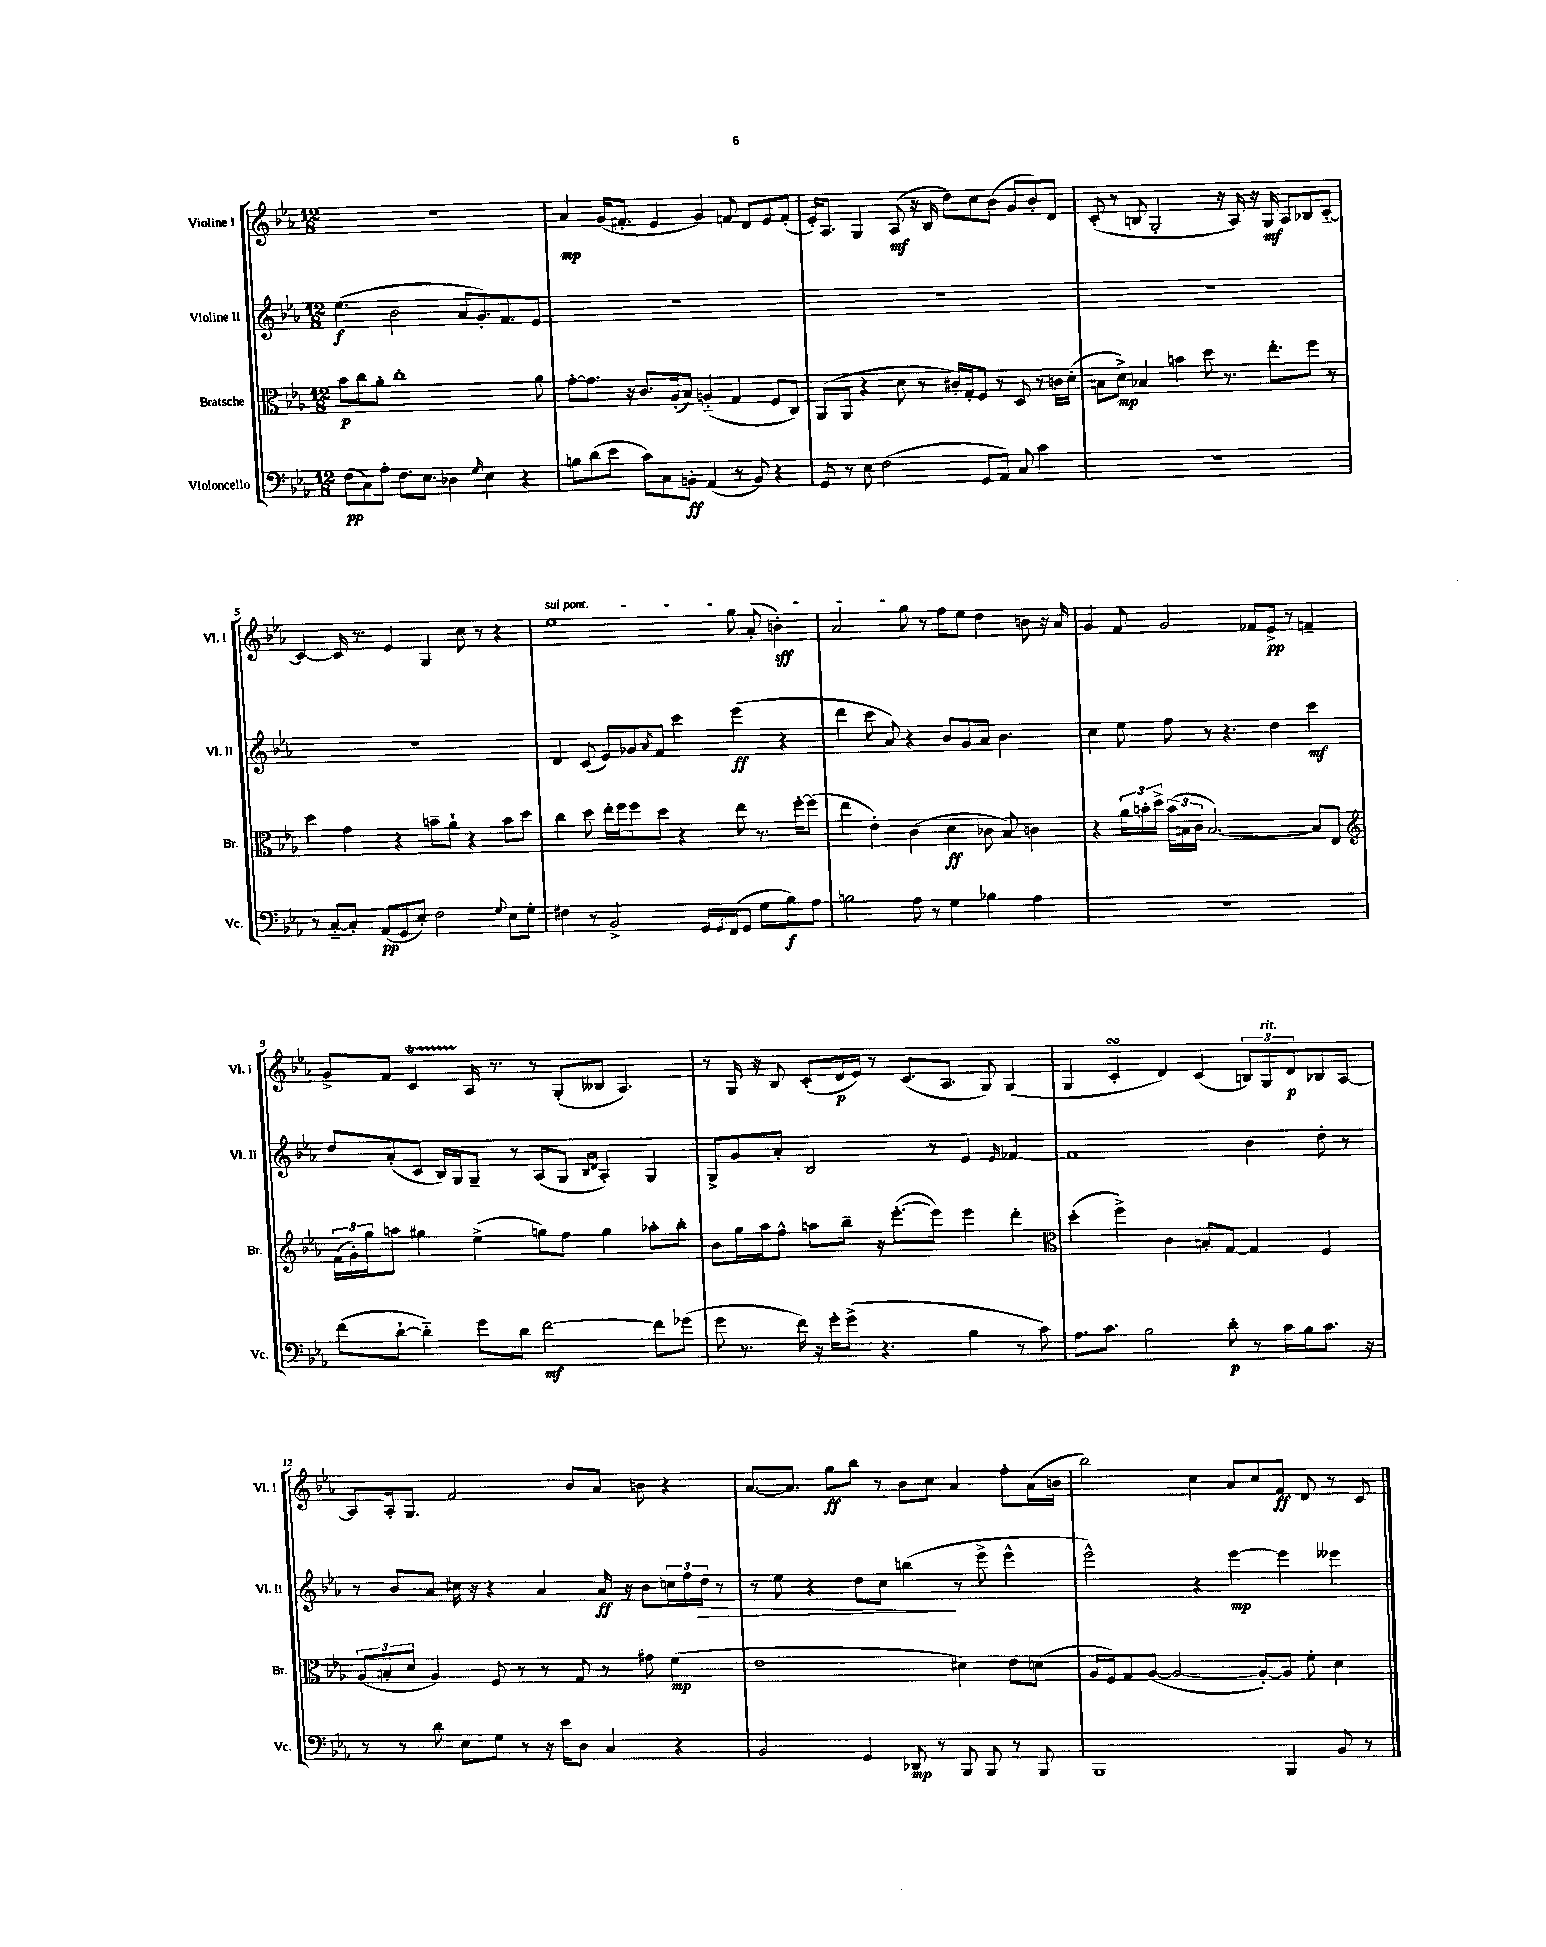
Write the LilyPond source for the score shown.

<<
\new StaffGroup <<
\new Staff = "s0" \with { instrumentName = "Violine I" shortInstrumentName = "Vl. I" } {
    \clef treble \key ees \major \numericTimeSignature \time 12/8
    R1. |
    aes'4\mp g'16( fis'8.-. ees'4 g'4) f'8 d'8 ees'8 f'8-.( |
    ees'16-.) aes8. g4 aes8\mf( r16 bes16 d''8) c''8 bes'8( g'8 bes'8-.) d'8 |
    c'8-.( r8 b8 g2-. r16 aes16) r16 g16\mf aes8 bes8 c'8~-_ |
    c'4~ c'16 r8. ees'4 g4 c''8 r8 r4 |
    \once \override TextSpanner.bound-details.left.text = \markup { \italic "sul pont." } ees''1\startTextSpan g''8 aes'8-.( b'4-.\sff) |
    aes'2 g''8\stopTextSpan r8 f''8 ees''8 d''4 b'8 r16 aes'16 |
    g'4 f'8 g'2 fes'8 ees'8->\pp r8 f'4-- |
    g'8-> f'8 c'4\startTrillSpan aes16\stopTrillSpan r8. r8 g8-.( beses8 aes4.) |
    r8 g16 r16 bes8 c'8-.( d'16\p ees'16) r8 c'8.( aes8. g8) g4( |
    g4 c'4-.\turn d'4) c'4( \tuplet 3/2 { b8) g8^\markup { \italic "rit." } d'8\p } bes8 aes8~ |
    aes8 aes16-. g8. f'2 bes'8 aes'8 b'8 r4 |
    aes'8.~ aes'8. g''8\ff bes''8 r8 bes'8 c''8 aes'4 f''8-. aes'16( b'16 |
    bes''2) c''4 aes'8 c''8 f'8\ff d'8 r8 c'8 \bar "|." |
}
\new Staff = "s1" \with { instrumentName = "Violine II" shortInstrumentName = "Vl. II" } {
    \clef treble \key ees \major \numericTimeSignature \time 12/8
    ees''4.\f( bes'2 aes'8 g'8.-.) f'8. ees'8 |
    R1. |
    R1. |
    R1. |
    R1. |
    d'4 c'8( ees'8) ges'8 \acciaccatura { aes'8 } f'8 c'''4 ees'''4\ff( r4 |
    d'''4 c'''8 aes'8) r4 bes'8 g'8 aes'8 bes'4. |
    c''4 ees''8 f''8 r8 r4. d''4 c'''4\mf |
    d''8 aes'8-.( c'8 bes16) g16 g8-- r8 aes8( g8 \grace { bes16 d'16 } aes4-.) g4 |
    g8-> g'8 aes'8-. bes2 r8 ees'4 \grace { ees'16 } fes'4~ |
    fes'1 bes'4 d''8-. r8 |
    r8 bes'8 aes'8 cis''16 r16 r4 aes'4 aes'16\ff r16 bes'8 \tuplet 3/2 { c''16 f''16 d''16\> } r8 |
    r8 ees''8 r4 d''8 c''8 b''4\!( r8 ees'''8-> ees'''4-^ |
    ees'''2-^) r4 ees'''4~\mp ees'''4 eeses'''4 \bar "|." |
}
\new Staff = "s2" \with { instrumentName = "Bratsche" shortInstrumentName = "Br." } {
    \clef alto \key ees \major \numericTimeSignature \time 12/8
    bes'8\p c''8 aes'8-. c''1-. aes'8 |
    g'8~-. g'8. r16 c'8. aes16-.( bes8) a4-_( g4 f8 c8) |
    aes,8( aes,8 r4 d'8 r8 cis'16-.) g16-. f8 r8 d8 r8 c'16 d'16-.( |
    b8 d'8->\mp) bes4 b'4 d''8 r8. ees''8.-. f''8 r8 |
    d''4 g'4 r4 b'8-- aes'8-! r4 b'8 d''8 |
    c''4 d''8 ees''16-. f''16 f''8 d''8 r4 ees''8 r8. f''16~-. f''8( |
    ees''4 ees'4-.) c'4( d'4\ff ces'8 bes8) c'4 |
    r4 \tuplet 3/2 { aes'16 b'16-. d''16-> } \tuplet 3/2 { b'16( b16 c'16 } b2.~) b8 ees8 |
    \clef treble \tuplet 3/2 { f'16( g'16-.) g''16 } a''8 gis''4 ees''4->( g''8) f''8 g''4 aes''8-. bes''8-. |
    bes'8 g''16 aes''16 f''8-^ a''8 bes''8-- r16 ees'''8.~-.( ees'''8) ees'''4 d'''4-. |
    \clef alto d''4-.( f''4->) c'4 b8-. g8~ g4 f4 |
    \tuplet 3/2 { aes8( b8-. d'8 } aes4) f8 r8 r8 g8 r8 gis'8 f'4\mp( |
    ees'1 dis'4) ees'8 d'8( |
    aes16 f16) g8 aes8~( aes2~ aes8~-.) aes8 f'8-. d'4 \bar "|." |
}
\new Staff = "s3" \with { instrumentName = "Violoncello" shortInstrumentName = "Vc." } {
    \clef bass \key ees \major \numericTimeSignature \time 12/8
    f8\pp( c8) aes8-. f8. ees8. des4 \grace { g16 } ees4 r4 |
    b8 d'8( ees'8 c'8) c8 b,8-.\ff aes,4( r8 b,8) r4 |
    g,8 r8 ees8 f2( g,8 aes,8) c8 c'4 |
    R1. |
    r8 c8~-_ c8-. aes,8\pp( g,8 ees8-.) f2 \appoggiatura { g8 } ees8 g8-. |
    fis4 r8 bes,2-> g,16 \acciaccatura { g,8 } f,16( g,8 g8 bes8\f) aes8 |
    b2 aes8 r8 g4 bes4 aes4 |
    R1. |
    f'8( d'8~-! d'4-_) g'8 d'8 f'2~\mf f'8 ges'8( |
    g'8 r8. f'16) r16 g'16-. g'8->( r4. bes4 r8 c'8) |
    aes8. c'8. bes2 d'8-.\p r8 c'16 bes16 c'8. r16 |
    r8 r8 d'8 ees8 g8 r8 r16 ees'16 d8 c4 r4 |
    bes,2 g,4 des,8\mp r8 bes,,8 bes,,8 r8 bes,,8 |
    bes,,1 bes,,4 bes,8 r8 \bar "|." |
}
>>
>>
